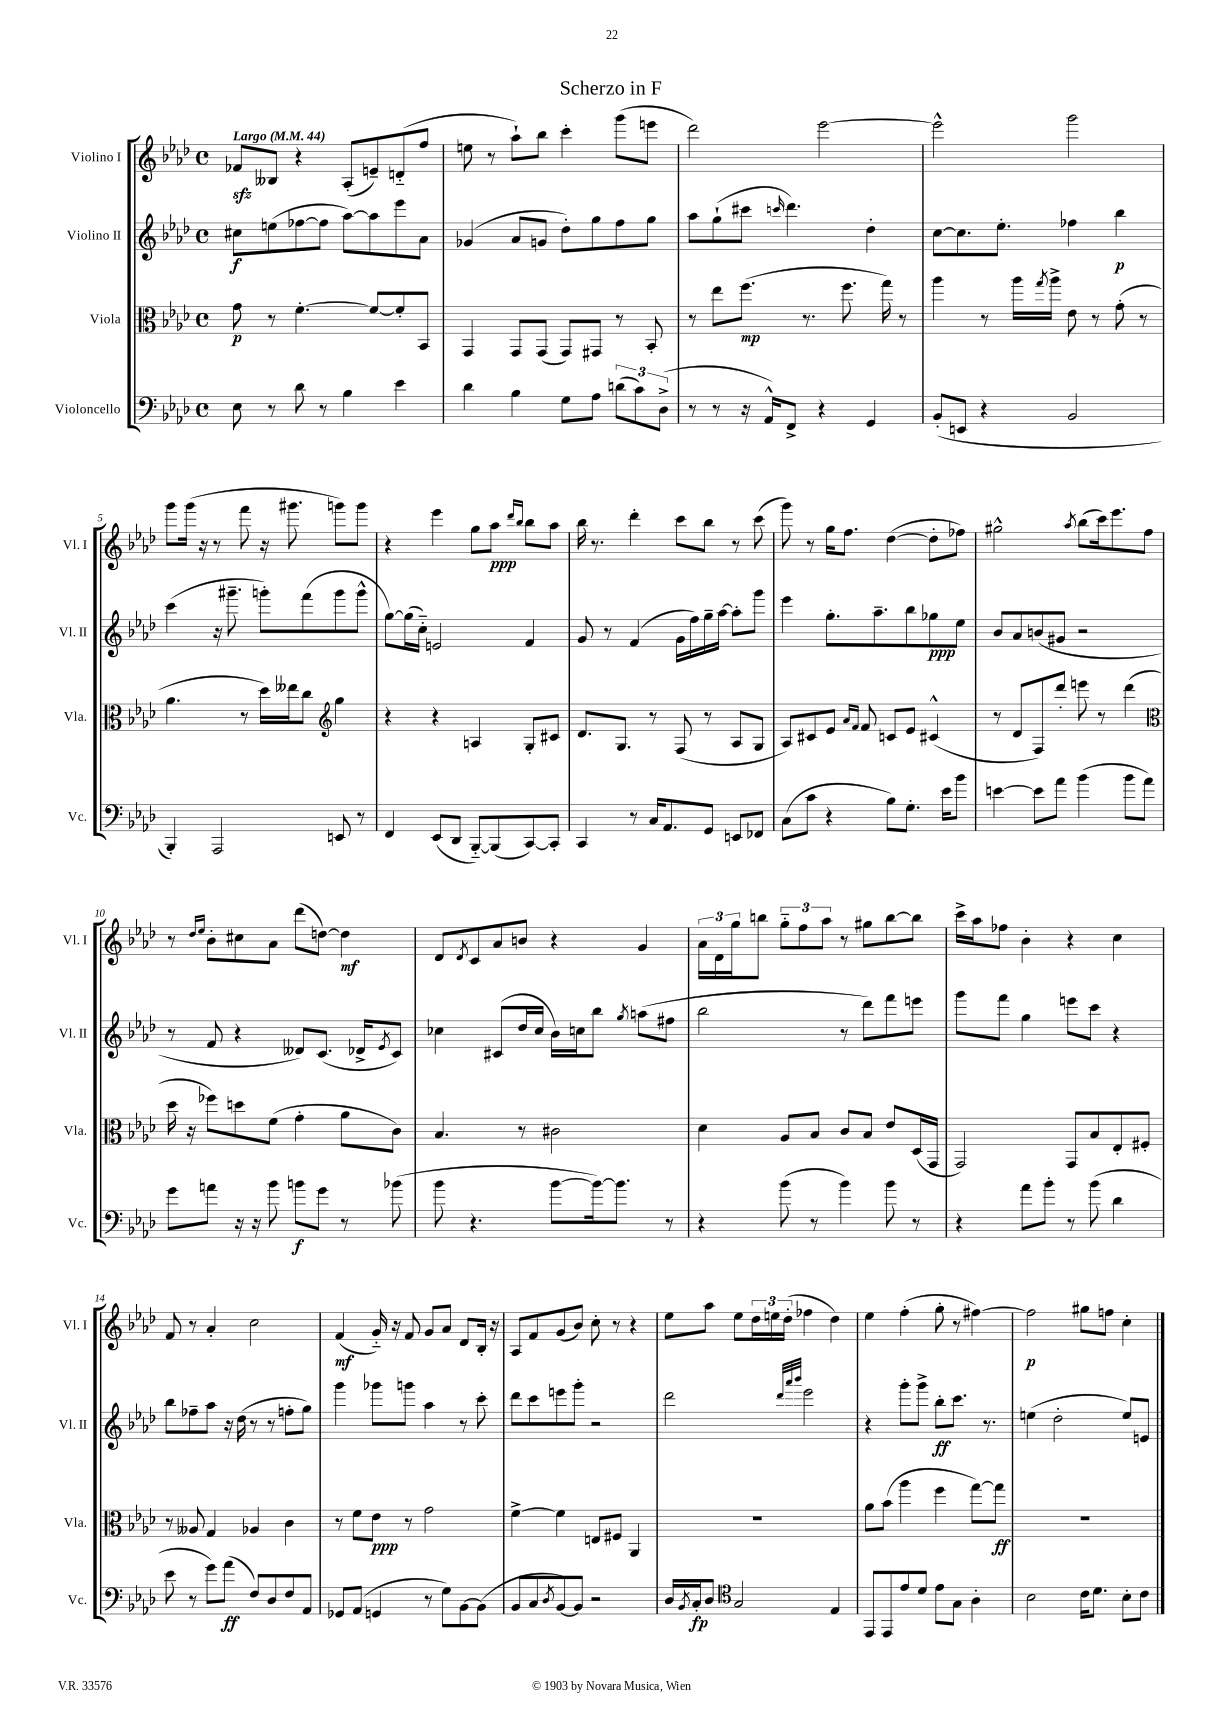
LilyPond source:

\header { title = "Scherzo in F" }
<<
\new StaffGroup <<
\new Staff = "s0" \with { instrumentName = "Violino I" shortInstrumentName = "Vl. I" } {
    \clef treble \key aes \major \defaultTimeSignature \time 4/4 \tempo "Largo" 4 = 44
    fes'8\sfz beses8 r4 aes8-.( e'8--) d'8-_( f''8 |
    e''8 r8 aes''8-!) bes''8 c'''4-. g'''8( e'''8 |
    des'''2) ees'''2~ |
    ees'''2-^ g'''2 |
    g'''8 g'''16( r16 r8 f'''8 r16 gis'''8. g'''8) g'''8 |
    r4 ees'''4 g''8 aes''8\ppp \grace { des'''16 bes''16 } bes''8 aes''8 |
    bes''16 r8. des'''4-. c'''8 bes''8 r8 c'''8( |
    g'''8) r8 g''16 f''8. des''4~( des''8-. fes''8) |
    gis''2-^ \acciaccatura { aes''8 } bes''8( c'''16) ees'''8. f''8 |
    r8 \grace { des''16 ees''16 } bes'8-. cis''8 aes'8 des'''8( d''8~) d''4\mf |
    des'8 \acciaccatura { des'8 } c'8 aes'8 b'8 r4 g'4 |
    \tuplet 3/2 { aes'16 des'16 g''16 } b''8 \tuplet 3/2 { g''8-_ f''8 aes''8 } r8 gis''8 b''8~ b''8 |
    c'''16-> aes''16 fes''8 bes'4-. r4 c''4 |
    f'8 r8 aes'4-. c''2 |
    f'4\mf( g'16-_) r16 f'8 g'8 aes'8 des'8 bes16-. r16 |
    aes8 f'8 g'8( bes'8) c''8-. r8 r4 |
    ees''8 aes''8 ees''8 \tuplet 3/2 { des''16 e''16 des''16-.( } fes''4 des''4) |
    ees''4 f''4-.( g''8-. r8 fis''4~) |
    fis''2\p gis''8 f''8 c''4-. \bar "|." |
}
\new Staff = "s1" \with { instrumentName = "Violino II" shortInstrumentName = "Vl. II" } {
    \clef treble \key aes \major \defaultTimeSignature \time 4/4
    cis''8\f e''8( fes''8~ fes''8 aes''8~) aes''8 ees'''8 aes'8 |
    ges'4( aes'8 g'8 des''8-.) g''8 f''8 g''8 |
    aes''8 g''8-!( cis'''8 \grace { c'''16 } des'''4.) des''4-. |
    c''8~ c''8. ees''8.-. fes''4 bes''4\p |
    c'''4( r16 gis'''8.-- g'''8-.) f'''8( g'''8 g'''8-^ |
    g''8~) g''16( c''16-_) e'2 f'4 |
    g'8 r8 f'4( g'16 f''16) g''16-- aes''16~ aes''8-. g'''8 |
    ees'''4 g''8.-. aes''8.-- bes''8 ges''8\ppp ees''8 |
    bes'8 aes'8 b'8( gis'8 r2 |
    r8 f'8 r4 deses'8) c'8.( des'16-> \acciaccatura { ees'8 } c'8) |
    ces''4 cis'8( des''16 ces''16 bes'16) c''16 bes''8 \acciaccatura { g''8 } a''8( fis''8 |
    bes''2 r8 des'''8) f'''8 e'''8 |
    g'''8 f'''8 g''4 e'''8 c'''8 r4 |
    bes''8 fes''8-- aes''8 r16 des''16( r8 r8 f''8-. g''8) |
    g'''4 ges'''8 g'''8 aes''4 r8 c'''8-. |
    des'''8 c'''8 e'''8 g'''8-. r2 |
    des'''2 \grace { des'''32 aes'''32 bes'''32 } ees'''2 |
    r4 g'''8-. g'''8-> bes''8-.\ff c'''8. r8. |
    e''4( des''2-. e''8) e'8 \bar "|." |
}
\new Staff = "s2" \with { instrumentName = "Viola" shortInstrumentName = "Vla." } {
    \clef alto \key aes \major \defaultTimeSignature \time 4/4
    g'8\p r8 f'4.~-. f'8~ f'8-. bes,8 |
    g,4 g,8 g,8( g,8) gis,8 r8 bes,8-. |
    r8 ees''8 f''8.\mp( r8. f''8. g''16) r8 |
    aes''4 r8 aes''16 \acciaccatura { g''8 } aes''16-> ees'8 r8 g'8-.( r8 |
    aes'4. r8 des''16) eeses''16 c''8 \clef treble g''4 |
    r4 r4 a4 g8-. cis'8 |
    des'8. g8. r8 f8( r8 aes8 g8 |
    aes8) cis'8 ees'8 \grace { aes'16 f'16 } f'8 c'8 ees'8 cis'4-^( |
    r8 des'8 f8) des'''8-. e'''8 r8 des'''4( |
    \clef alto des''16 r16 fes''8) d''8 f'8( g'4-. aes'8 c'8) |
    bes4. r8 cis'2 |
    des'4 aes8 bes8 c'8 bes8 ees'8 des16( g,16 |
    g,2) g,8 bes8 ees8-. fis8-. |
    r8 aeses8 g4 aes4 c'4 |
    r8 f'8 ees'8\ppp r8 g'2 |
    f'4~-> f'4 e8 fis8 aes,4 |
    R1 |
    aes'8 bes'8( aes''4 f''4 g''8~) g''8\ff |
    R1 \bar "|." |
}
\new Staff = "s3" \with { instrumentName = "Violoncello" shortInstrumentName = "Vc." } {
    \clef bass \key aes \major \defaultTimeSignature \time 4/4
    ees8 r8 des'8 r8 bes4 ees'4 |
    des'4 bes4 g8 aes8 \tuplet 3/2 { d'8( c'8) des8->( } |
    r8 r8 r16 aes,16-^) f,8-> r4 g,4 |
    bes,8-.( e,8 r4 bes,2 |
    bes,,4-.) aes,,2 e,8 r8 |
    f,4 ees,8( des,8 bes,,8~-_) bes,,8( c,8~) c,8-. |
    c,4 r8 c16 aes,8. g,8 e,8 fes,8 |
    c8( c'8 r4 bes8) g8.-. ees'16 bes'8 |
    e'4~ e'8 aes'8 bes'4( bes'8 aes'8) |
    g'8 a'8 r16 r16 bes'8 b'8\f g'8 r8 bes'8( |
    bes'8 r4. bes'8~ bes'16~) bes'8. r8 |
    r4 bes'8( r8 bes'4) bes'8 r8 |
    r4 aes'8 bes'8-. r8 bes'8( des'4 |
    ees'8 r8 g'8) aes'8\ff( f8) des8 f8 aes,8 |
    ges,8 aes,8( g,4 r8 g8) bes,8~ bes,8( |
    bes,8 c8 \acciaccatura { des8 } bes,8~) bes,8 r2 |
    des16 \acciaccatura { bes,8 } c16-.\fp des8 \clef tenor g2 ees4 |
    ees,8 ees,8 ees'8 des'8 ees'8 g8 aes4-. |
    bes2 c'16 des'8. bes8-. c'8 \bar "|." |
}
>>
>>
